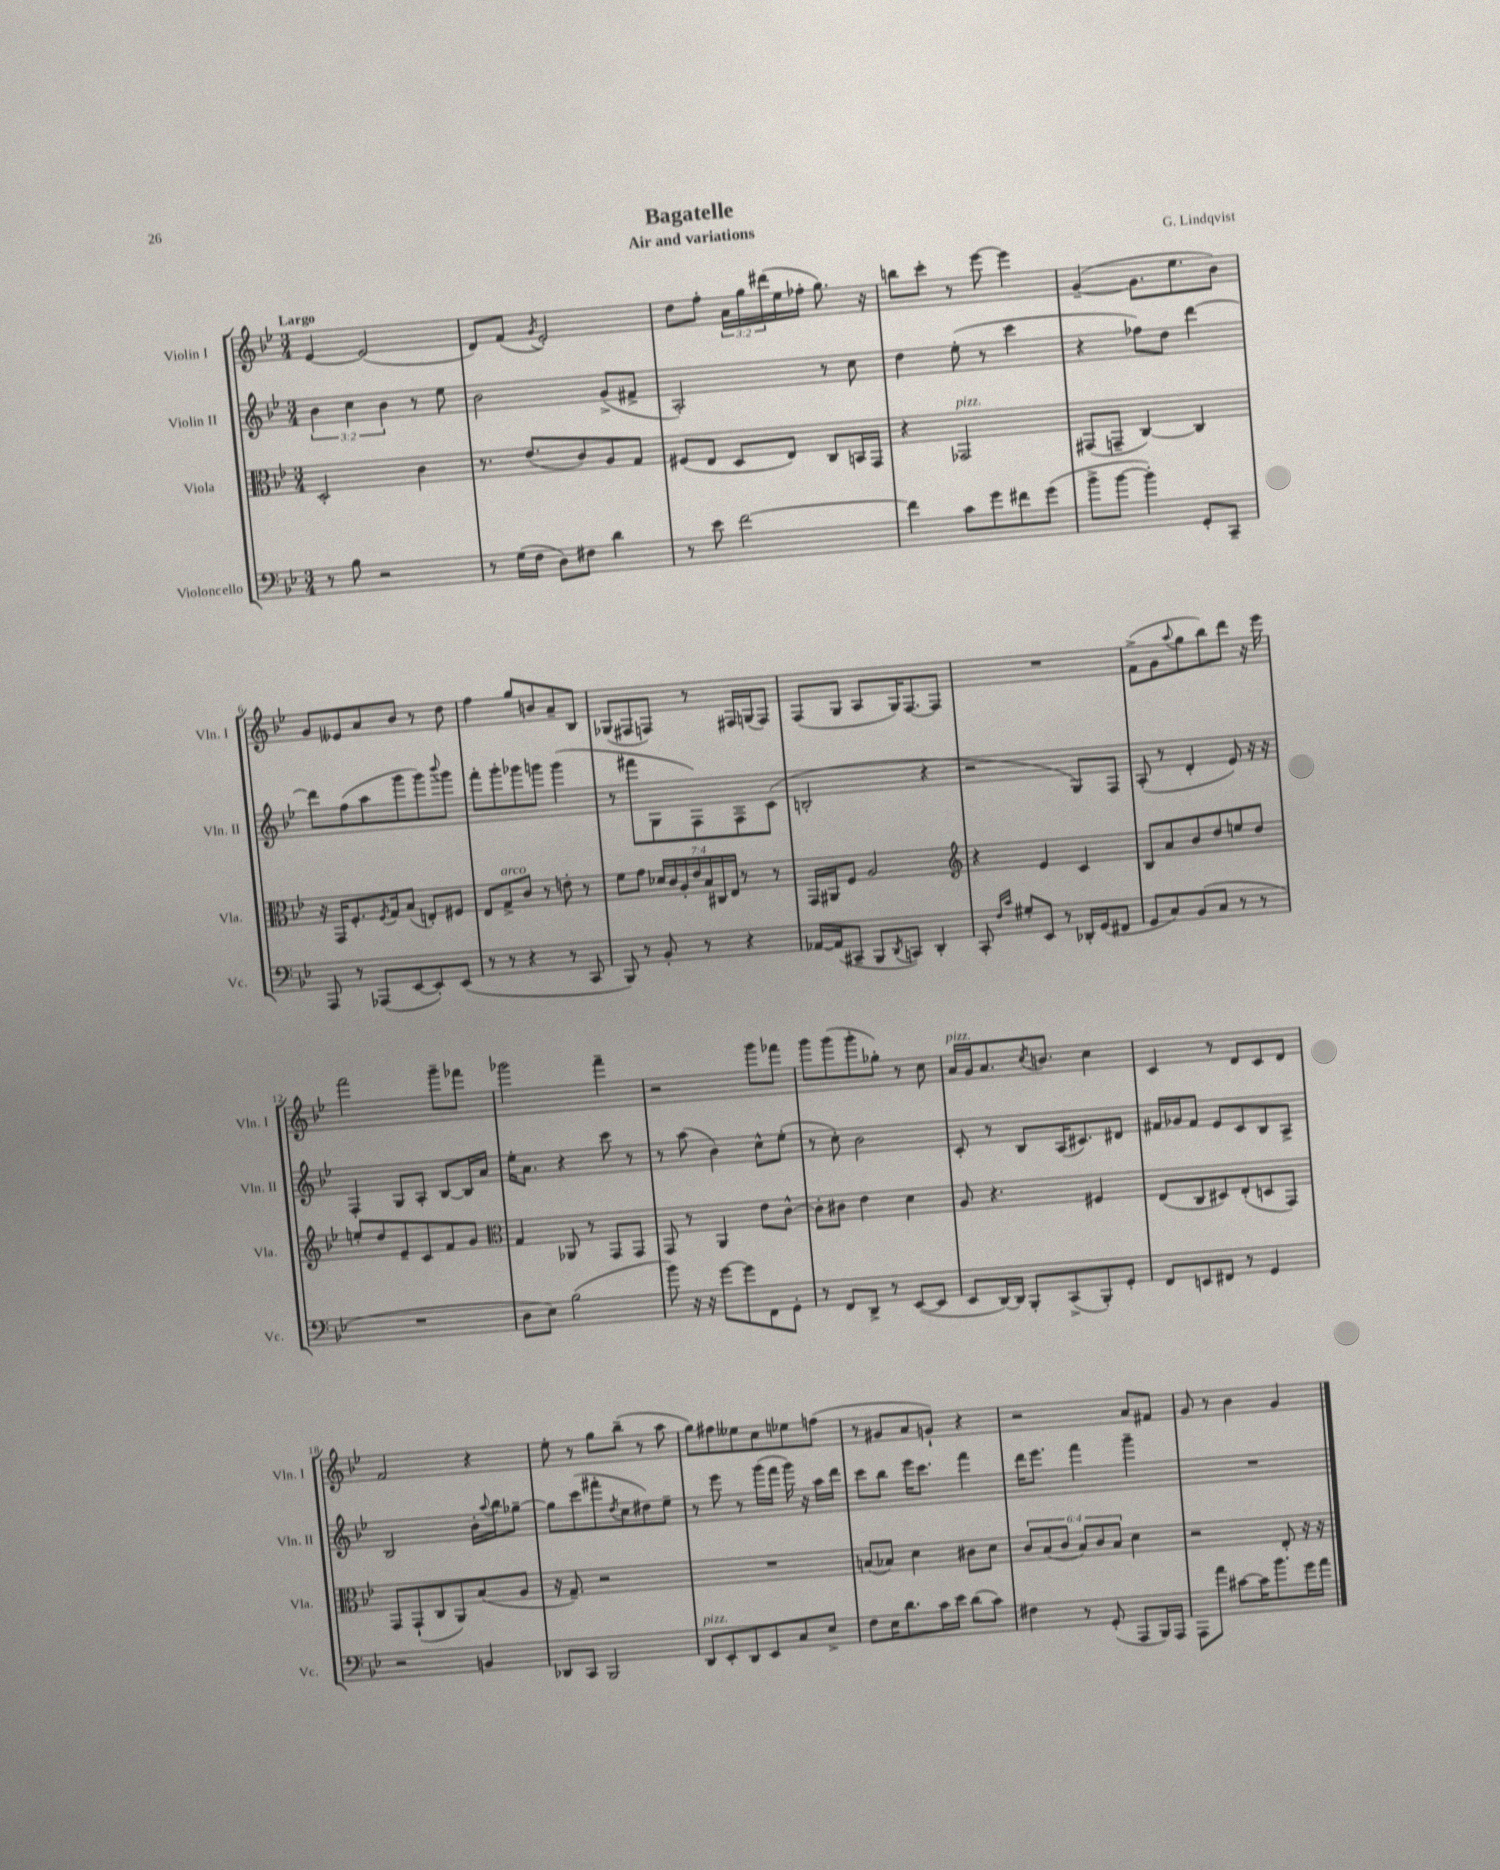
\header { title = "Bagatelle" composer = "G. Lindqvist" subtitle = "Air and variations" }
<<
\new StaffGroup <<
\new Staff = "s0" \with { instrumentName = "Violin I" shortInstrumentName = "Vln. I" } {
    \clef treble \key bes \major \numericTimeSignature \time 3/4 \override Staff.TupletNumber.text = #tuplet-number::calc-fraction-text \tempo "Largo"
    ees'4~ ees'2( |
    d'8) f'8( \acciaccatura { g'8 } ees'2-.) |
    d''8 f''8-. \tuplet 3/2 { a'16 g''16 dis'''16( } ees''16 fes''16-. g''8.) r16 |
    b''8 c'''8-. r8 ees'''8~ ees'''4 |
    g'4~--( g'8. ees''8. bes'8) |
    g'8 eeses'8 a'8 bes'8 r8 d''8 |
    f''4 g''8 b'8 a'8-- bes8 |
    ges8( fis8 f8) r8 fis16 g16( fis8) |
    f8( g8 a8 g16) f8.~ f8 |
    R2. |
    f'8->( g'8 \appoggiatura { a''8 } g''8 bes''8) d'''8 r16 ees'''16 |
    f'''2 g'''8-- fes'''8 |
    ges'''2 f'''4-- |
    r2 g'''8 fes'''8 |
    g'''8 g'''8( g'''8-. ges''8-.) r8 c''8 |
    a'16^\markup { \italic "pizz." } g'16 a'8. \acciaccatura { c''8 } b'8. c''4 |
    c'4 r8 d'8 c'8 d'8 |
    f'2 r4 |
    ees''8-. r8 g''8 bes''8--( r8 a''8 |
    g''8) fis''8 eeses''8 c''8 ees''8 f''8( |
    r8 gis'8 a'8 g'8-!) r4 |
    r2 a'8 fis'8 |
    g'8 r8 bes'4 g'4 \bar "|." |
}
\new Staff = "s1" \with { instrumentName = "Violin II" shortInstrumentName = "Vln. II" } {
    \clef treble \key bes \major \numericTimeSignature \time 3/4 \override Staff.TupletNumber.text = #tuplet-number::calc-fraction-text
    \tuplet 3/2 { bes'4 c''4 bes'4 } r8 ees''8 |
    bes'2 g'8->( fis'8-> |
    a2-.) r8 c''8 |
    d''4 ees''8-.( r8 c'''4 |
    r4 fes''8) d''8 d'''4~ |
    d'''8 f''8( a''8 g'''8 g'''8) \appoggiatura { bes'''8 } g'''8 |
    f'''8-. g'''8-. ges'''8 g'''8 g'''4( |
    r8 fis'''8 g8 f8) f8-- c'8( |
    b2-. r4 |
    r2 g8) f8 |
    a8-.( r8 d'4-. ees'8) r16 r16 |
    f4-. g8 a8-. bes8~ bes16 a'16 |
    ees''16-. a'8. r4 c'''8 r8 |
    r8 a''8( bes'4) c''8-^ ees''8-.( |
    r8 c''8-.) bes'2 |
    c'8-. r8 bes8 a16( cis'8.) dis'8 |
    fis'16 ges'16 fis'8 ees'8 c'8 bes8 a8-> |
    bes2 bes'16-. \appoggiatura { a''8 } bes''16 ges''8~-- |
    ges''8 c'''8( fis'''8-. \acciaccatura { d''8 } c''8 dis''8) ees''8-- |
    r8 ees'''8 r8 g'''16( f'''16 g'''16) r16 a''16 d'''16 |
    c'''8 bes''8 ees'''16 c'''8. f'''4 |
    d'''16 ees'''8. f'''4 g'''4-- |
    R2. \bar "|." |
}
\new Staff = "s2" \with { instrumentName = "Viola" shortInstrumentName = "Vla." } {
    \clef alto \key bes \major \numericTimeSignature \time 3/4 \override Staff.TupletNumber.text = #tuplet-number::calc-fraction-text
    d2-. c'4 |
    r8. ees'8.( c'8) a8 g8 |
    fis8( ees8 d8 ees8) c8 b,16 g,16 |
    r4 ges,2^\markup { \italic "pizz." } |
    gis,8( g,8-- c4~) c4 |
    r16 g,16 f8.-. \acciaccatura { f8 } g16 bes8( e8-.) fis8 |
    ees8 g8->^\markup { \italic "arco" } c'8 r8 e'8-. r8 |
    f'8 g'8 \tuplet 7/4 { des'16 c'16 a16-. ees'16 bes16 cis16 ees16 } r8 r8 |
    g,16 ais,16 f8 a2 |
    \clef treble r4 ees'4 c'4 |
    bes8 a'8 bes'8 d''8 e''8 d''8 |
    e''8-. d''8 ees'8-- c'8 f'8 g'8 |
    \clef alto g4 aes,8 r8 g,8 g,8 |
    g,8 r8 a,4 ees'8 c'8~-^ |
    c'8-. cis'8 ees'4 d'4 |
    a8 r4. fis4 |
    ees8( c8 dis8) ees8-.( d8 g,8) |
    g,8 g,8-!( c8 a,8) bes8( a8 |
    r16 g8.--) r2 |
    R2. |
    b8( bes8) d'4 cis'8 d'8 |
    \tuplet 6/4 { c'8 bes8( c'8 bes8) c'8 bes8 } d'4 |
    r2 ees8-. r16 r16 \bar "|." |
}
\new Staff = "s3" \with { instrumentName = "Violoncello" shortInstrumentName = "Vc." } {
    \clef bass \key bes \major \numericTimeSignature \time 3/4
    r8 bes8 r2 |
    r8 g16( f16 d8) fis8 d'4 |
    r8 ees'8 f'2~ |
    f'4 c'8 g'8 fis'8 g'8( |
    bes'8-> bes'8~ bes'4-.) g,8-. c,8-- |
    a,,8 r8 aes,,8( ees,8~ ees,8-.) ees,8( |
    r8 r8 r4 r8 c,8 |
    bes,,8) r8 bes,8-. r8 r4 |
    aes,16~ aes,16( cis,8-- bes,,8 \acciaccatura { d,8 } c,8) d,4-. |
    c,8-. \grace { f16 c'16 } gis8-. ees,8 r8 des,16-. g,16( fis,8 |
    g,8 c8) bes,8( c8 r8 r8 |
    R2. |
    d8 ees8) bes2( |
    bes'8) r16 r16 g'8~ g'8 f,8 g,8-. |
    r8 f,8 d,8-> r8 ees,8~( ees,8 |
    ees,8 d,16~) d,16 bes,,8-. c,8->( bes,,8-.) g,8-. |
    f,8 e,8 fis,8 r8 g,4 |
    r2 b,4 |
    des,8 c,8 bes,,2 |
    d,8^\markup { \italic "pizz." } ees,8-. d,8 ees,8 c8 ees8-> |
    f8 ees16 d'8. c'16 ees'16 d'8( c'8) |
    fis4 r8 g,8-.( a,,8 bes,,16) a,,16 |
    a,,8 a'8 cis'8~ cis'16 bes'8. g'16 a'16 \bar "|." |
}
>>
>>
